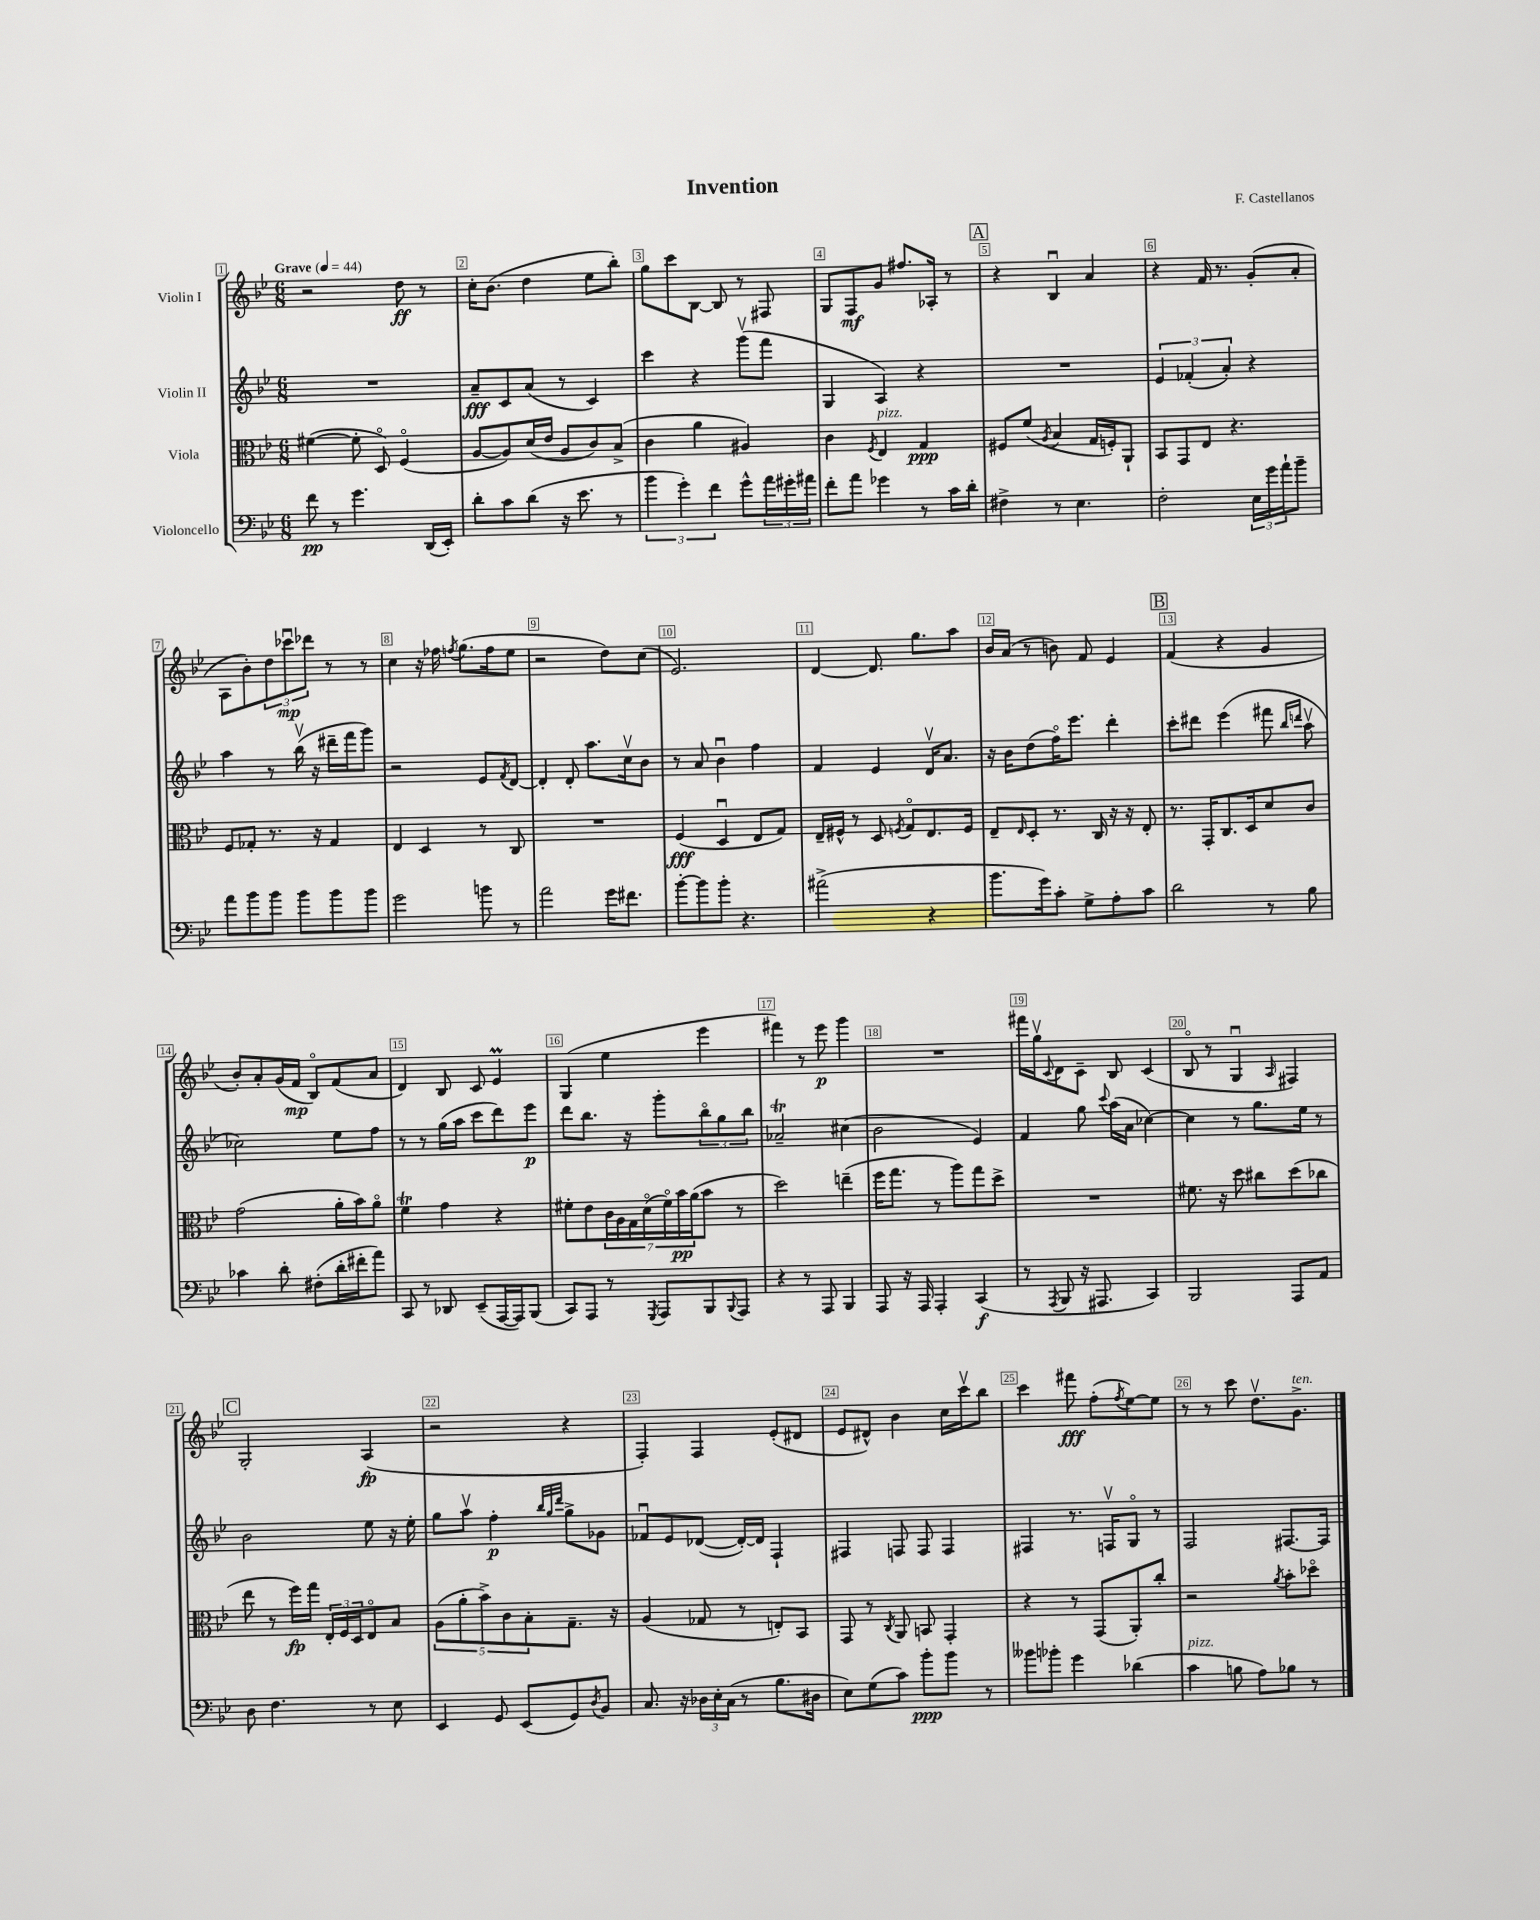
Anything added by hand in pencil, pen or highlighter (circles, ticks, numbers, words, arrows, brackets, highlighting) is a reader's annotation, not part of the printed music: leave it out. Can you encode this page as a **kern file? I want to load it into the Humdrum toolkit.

**kern	**kern	**kern	**kern
*staff4	*staff3	*staff2	*staff1
*clefF4	*clefC3	*clefG2	*clefG2
*k[b-e-]	*k[b-e-]	*k[b-e-]	*k[b-e-]
*M6/8	*M6/8	*M6/8	*M6/8
*MM44	*MM44	*MM44	*MM44
8f\	([4f#\	2.r	2r
8r	.	.	.
4.g\	8f#'\]	.	.
.	8Do/)	.	.
.	(4Fo/	.	8dd\
(16DD/LL	.	.	8r
16EE-'/JJ)	.	.	.
=	=	=	=
8d'\L	[8A/L	8a~/L	16cc'\LK
.	.	.	(8.b-\J
8c\	8A/])	8c/	.
(8d\J	(16d/L	(8a/J	4dd\
.	16e-/JJ	.	.
16r	8A/L	8r	.
8.e-\	.	.	.
.	8c/)	4c/)	8ee-\L
8r	(8B-^/J	.	8bb-'\J)
=	=	=	=
6b-\	4c\	4ccc\	8gg\L
.	.	.	8ccc\
6g'\)	.	.	.
.	4a\	4r	[8B-\J
6f\	.	.	.
.	.	.	8B-/]
8g^^\L	4A#/)	(8gggv\L	8r
24a\L	.	8fff\J	8F#/
24g#'\	.	.	.
24a#\JJ	.	.	.
=	=	=	=
8f'\L	4c\	4G/	8G/L
8a\J	.	.	8F/
.	8qF/	.	.
4g-\	4E-/	4A/)	8g/J
.	.	.	8.ff#/L
8r	4G/	4r	.
.	.	.	16A-'/Jk
16c\LL	.	.	8r
16d'\JJ	.	.	.
=	=	=	=
4F#^\	8F#/L	2.r	4r
.	(8f/J	.	.
.	8qA/	.	.
8r	4B-/	.	4B-u/
4.E-\	.	.	.
.	16G/LL	.	4a/
.	16F'/J)	.	.
.	8AA`/J	.	.
=	=	=	=
2F'\	8BB-/L	6e-/	4r
.	8GG/	.	.
.	.	(6f-'/	.
.	8E-/J	.	16f/
.	.	.	8.r
.	.	6a'/)	.
.	4.r	.	.
24E-\LL	.	4r	(8g'/L
24g\	.	.	.
24a`\J	.	.	.
8b-~\J	.	.	8a'/J
=	=	=	=
8a\L	8F/L	4aa\	8A\L
8b-\	8G-'/J	.	8b-'\)
8b-\J	8.r	8r	12dd\
.	.	.	12ccc-u\
8b-\L	.	(16bb-v\	.
.	.	.	12ddd-\J
.	16r	16r	.
8b-\	4G-/	16ddd#~\LL	8r
.	.	16fff\J	.
8b-\J	.	8ggg\J)	8r
=	=	=	=
2g\	4E-/	2r	4cc\
.	4D/	.	16r
.	.	.	16ff-\
.	.	.	8qff/
.	.	.	(8.gg\L
8b\	8r	8e-/L	.
.	.	.	16ff\k
.	.	8qf/	.
8r	8C/	[8d/J	8ee-\J
=	=	=	=
2a\	2.r	4d'/]	2r
.	.	8d'/	.
.	.	8.aa\L	.
16g\LK	.	.	8dd\L)
8.f#\J	.	16ccv\k	.
.	.	8b-\J	(8cc\J
=	=	=	=
[8b-'\L	(4F/	8r	2.e-/)
8b-\]	.	8a/	.
8b-'\J	4Du/	4b-u\	.
4.r	.	.	.
.	8E-/L	4ff\	.
.	8G/J)	.	.
=	=	=	=
(2a#^\	16E-~/LL	4f/	[4d/
.	16F#^^/JJ	.	.
.	8r	.	.
.	8D/	4e-/	8.d/]
.	8qF/	.	.
.	8Go/L	.	.
.	.	.	8.gg\L
4r	8.E-/	16dv/LK	.
.	.	8.a/J	.
.	.	.	8aa\J
.	16F/Jk	.	.
=	=	=	=
8.b-\L	8E-~/L	16r	16b-/LL
.	.	16b-\LK	(16a/JJ
.	16qqE-/	.	.
.	8D'/J	(8dd\	8r
16g\k)	.	.	.
8c'\J	8.r	16ffo\K)	8b\)
.	.	8.eee-\J	.
8G^\L	.	.	8f/
.	16C/	.	.
8A'\	16r	4ddd'\	4e-/
.	16r	.	.
8c\J	8E-'/	.	.
=	=	=	=
2d\	8.r	8ccc'\L	(4f/
.	.	8ddd#\J	.
.	16GG'/LK	.	.
.	8.C/	(4eee-\	4r
.	16D/k	.	.
8r	8d/	8fff#\	4g/
.	.	16qqbb-/LL	.
.	.	16qqddd/JJ	.
8B-\	8c/J	8aav\	.
=	=	=	=
4c-\	(2g\	2cc-\)	8b-'/L)
.	.	.	8a'/
8d'\	.	.	(16g/L
.	.	.	16f/JJ
(8F#'\L	.	.	8B-o/L)
16d'\L	16a'\LL	8ee-\L	(8f/
16f#'\J	16b-\J)	.	.
8a\J)	8ao\J	8ff\J	8a/J
=	=	=	=
8CC/	4f\	8r	4d/)
8r	.	8r	.
8DD-/	4g\	(16gg\LL	8B-/
.	.	16aa\JJ	.
(8EE-~/L	.	8ccc\L	8c/
[16AAA/L	4r	8ddd\)	4e-/
16AAA/]J)	.	.	.
(8BBB-/J	.	8eee-\J	.
=	=	=	=
8CC/L)	8f#'\L	8ddd\L	(4G/
8AAA/J	8e-\	8.bb-\J	.
8r	28c\L	.	4ee-\
.	28A\	.	.
.	.	16r	.
.	28G\	.	.
.	(28do\	.	.
8qGGG/	.	.	.
8AAA/L	.	8ggg'\L	.
.	28f#o\)	.	.
.	28b-\	.	.
.	(28a\J	.	.
8BBB-/	8b-\J	12bb-o\	4eee-\
.	.	12gg\	.
8qqBBB-/	.	.	.
8AAA/J	8r	.	.
.	.	12bb-\J	.
=	=	=	=
4r	2dd\)	2a-~/	4fff#\)
8r	.	.	8r
8AAA/	.	.	8eee-\
4BBB-/	(4ee~\	(4cc#\	4ggg\
=	=	=	=
8AAA/	16ff\LK	2b-\	2.r
.	8.gg\J	.	.
16r	.	.	.
16AAA/	.	.	.
4AAA'/	8r	.	.
.	8aa\L)	.	.
(4CC/	8gg\	4e-/)	.
.	8dd^\J	.	.
=	=	=	=
8r	2.r	4f/	16fff#\LL
.	.	.	16ggv\J
8qAAA/	.	.	8qqc/
8BBB-/	.	.	8d\
16r	.	8gg\	8c~\J
8.AAA#/	.	.	.
.	.	8qqccc/	.
.	.	(16aa\LL	8B-/
.	.	16a\JJ	.
4CC/)	.	[4cc-\)	(4c/
=	=	=	=
2BBB-/	8.f#\	4cc-\]	8B-o/
.	.	.	8r
.	16r	.	.
.	8dd\	8r	4Gu/
.	8cc#\L	8.gg\L	.
.	.	.	16qqA/
8AAA/L	(8dd\	.	4F#/)
.	.	16ee-\Jk	.
8AA/J	8cc-\J	8r	.
=	=	=	=
8D\	8ee-\	2b-\	2G'/
4.F\	8r	.	.
.	16ff\LL)	.	.
.	16gg\JJ	.	.
.	24E-'/LL	.	.
.	24F/	.	.
.	24D/J	.	.
8r	8E-o/	8ee-\	(4A/
8E-\	8B-/J	16r	.
.	.	16ee-'\	.
=	=	=	=
4EE-/	(10A\L	8gg\L	2r
.	10a'\	.	.
.	.	8aav\J	.
.	10b-^\)	.	.
8GG/	.	4ff'\	.
.	10c\	.	.
(8EE-/L	.	.	.
.	10B-'\	.	.
.	.	32qqbb-/LLL	.
.	.	32qqgg/	.
.	.	32qqddd/JJJ	.
8GG/)	8.G~\J	8gg^\L	4r
8qD/	.	.	.
8BB-/J	.	8g-\J	.
.	16r	.	.
=	=	=	=
8.C/	(4A/	8f-u/L	4F'/)
.	.	8e-/	.
16r	.	.	.
24D-\LL	8G-/	([8d-/J	4F/
24E-'\	.	.	.
(24C\JJ	.	.	.
8r	8r	16d-'/_LL)	.
.	.	16d-/]JJ	.
8.B-\L	8E'/L)	4F`/	(8e-'/L
.	8BB-/J	.	8d#/J
16D#\Jk	.	.	.
=	=	=	=
8E-\L)	8GG/	4F#/	8e-/L
(8G\	8r	.	8d#^^/J)
.	8qC/	.	.
8c\J)	8AA/	8F/	4b-\
8b-'\L	8BB/	8F/	.
8b-\J	4GG'/	4F/	16cc\LL
.	.	.	16cccv\J
8r	.	.	8bb-\J
=	=	=	=
8b--\L	4r	4F#/	4ccc\
8b-'\J	.	.	.
4g\	8r	8.r	8fff#\
.	(8GG/L	.	(8ff'\L
.	.	16Fv/LK	.
.	.	.	8qff/
(4d-\	8AA'/)	8Go/J	[8ee-\)
.	8cc'/J	8r	8ee-\]J
=	=	=	=
4c\	2r	2F/	8r
.	.	.	8r
8B\	.	.	8ccc\
8A\L)	.	.	8.ddv\L
.	8qa/	.	.
8B-\J	8b-'\L	[8.F#/L	.
.	.	.	8.g^\J
8r	8dd-o\J	.	.
.	.	16F#/]Jk	.
==	==	==	==
*-	*-	*-	*-
